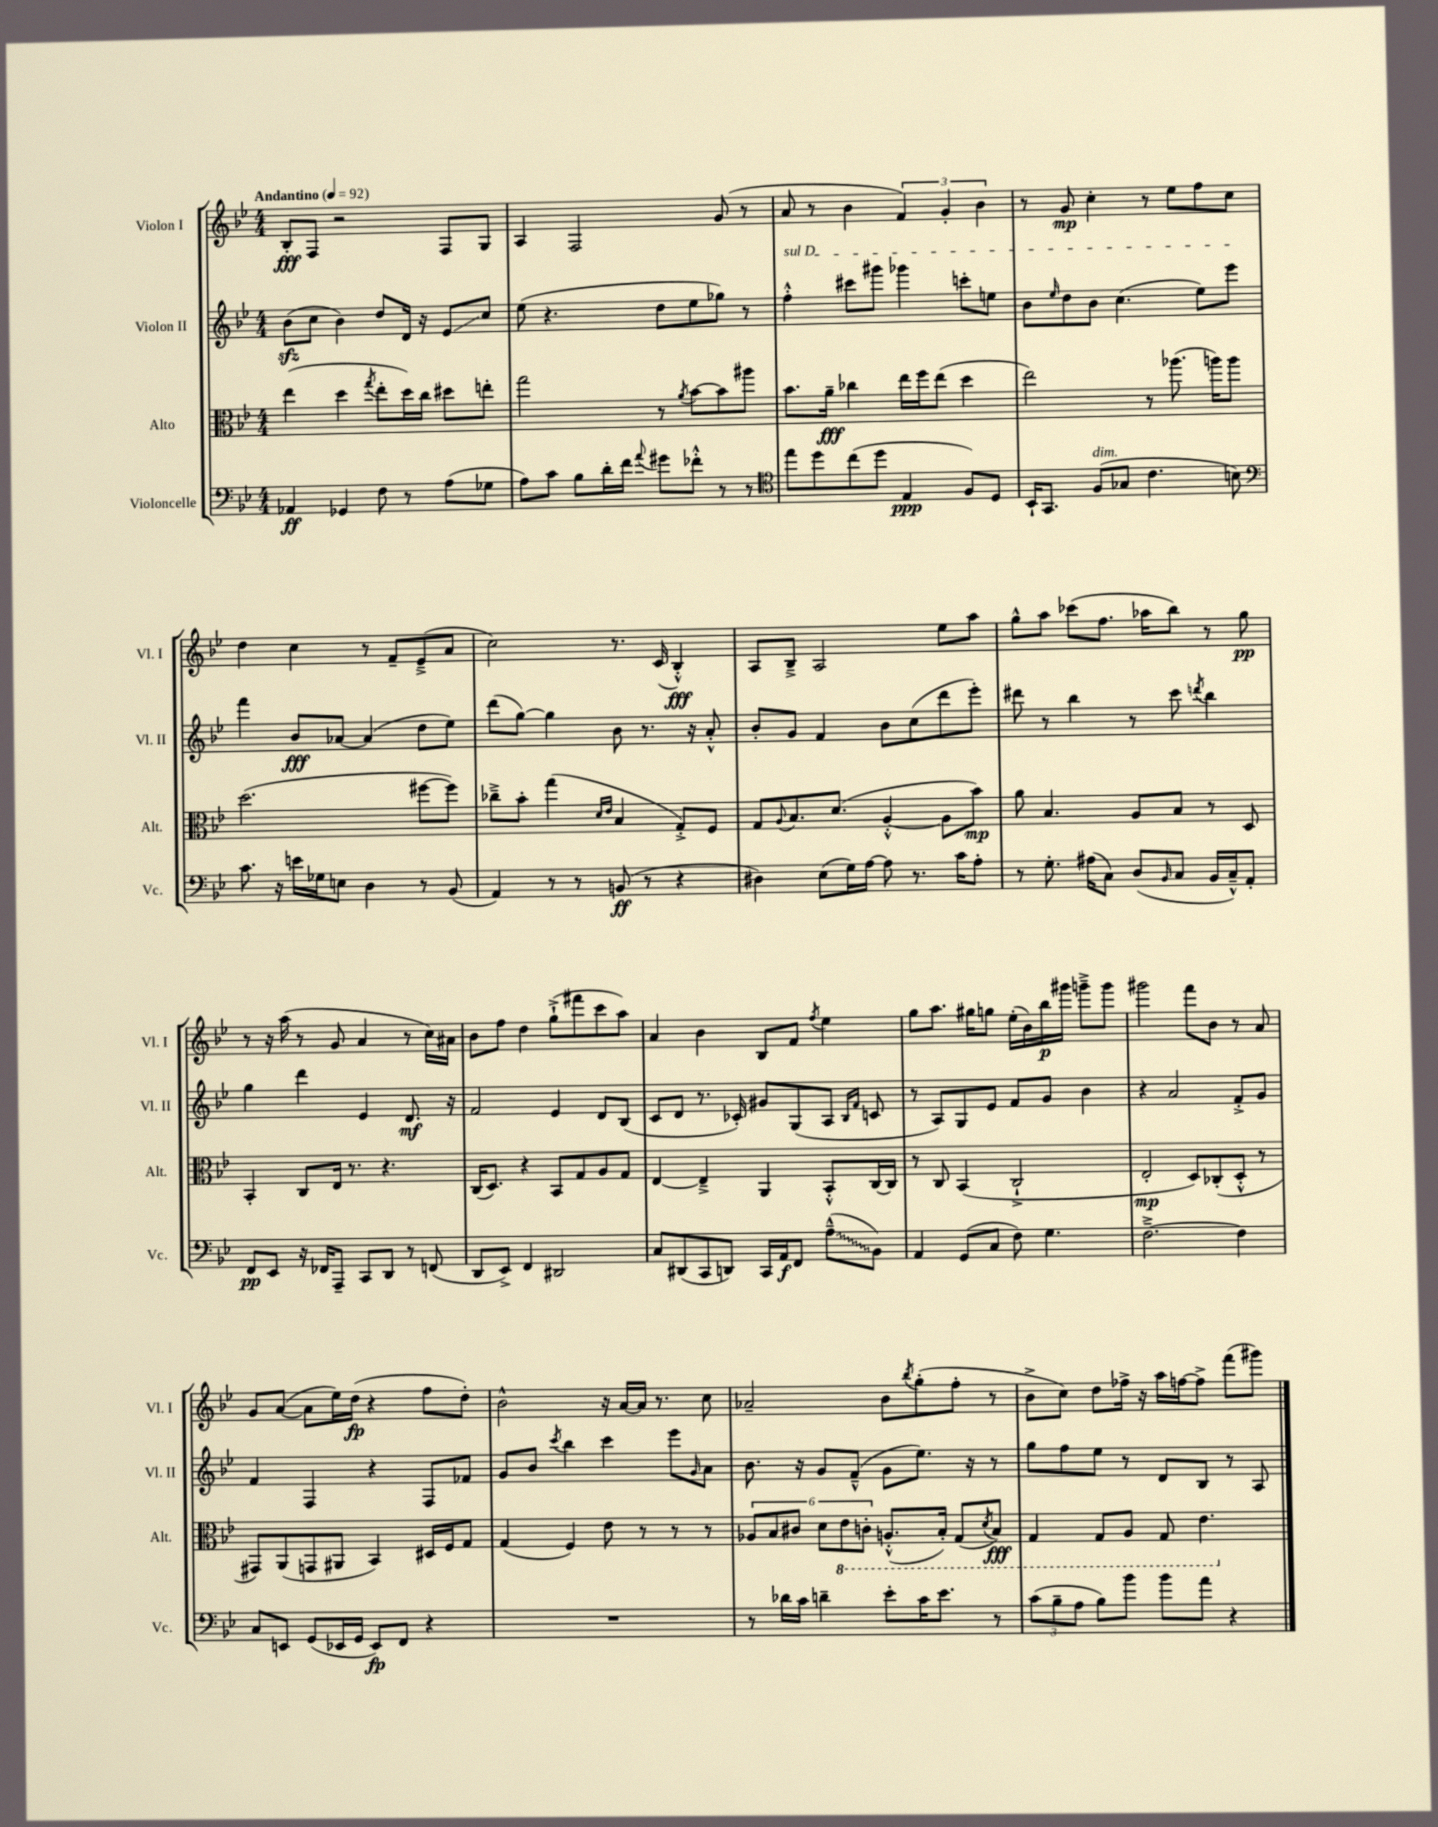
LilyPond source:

<<
\new StaffGroup <<
\new Staff = "s0" \with { instrumentName = "Violon I" shortInstrumentName = "Vl. I" } {
    \clef treble \key bes \major \numericTimeSignature \time 4/4 \tempo "Andantino" 4 = 92
    bes8-.\fff f8 r2 f8 g8 |
    a4 f2 g'8( r8 |
    a'8 r8 bes'4 \tuplet 3/2 { f'4) g'4-. bes'4 } |
    r8 g'8\mp c''4-. r8 ees''8 f''8 c''8 |
    d''4 c''4 r8 f'8-- ees'8--->( a'8 |
    c''2) r8. c'16( bes4-.-^\fff) |
    a8 bes8---> a2 ees''8 a''8 |
    g''8-^ a''8 ces'''8( f''8. aes''16 bes''8) r8 g''8\pp |
    r8 r16 a''16( r8 g'8 a'4 r8 c''16) ais'16 |
    bes'8 f''8 d''4 g''8-!->( fis'''8 c'''8 a''8) |
    a'4 bes'4 bes8 f'8 \acciaccatura { f''8 } ees''4 |
    g''8 a''8. gis''16 g''8 ees''16-.( bes'16) bes''16\p gis'''16 g'''8---> g'''8 |
    gis'''2 f'''8 bes'8 r8 a'8 |
    g'8 a'8~( a'8 ees''16) d''16\fp( r4 f''8 d''8-.) |
    bes'2-^ r16 a'16~ a'16 r8. c''8 |
    aes'2-- bes'8 \acciaccatura { bes''8 } g''8-.( f''8-. r8 |
    bes'8-> c''8) d''8 fes''16-> r16 a''16 f''16~ f''8-> f'''8( gis'''8) \bar "|." |
}
\new Staff = "s1" \with { instrumentName = "Violon II" shortInstrumentName = "Vl. II" } {
    \clef treble \key bes \major \numericTimeSignature \time 4/4
    bes'8\sfz( c''8 bes'4) d''8 d'16 r16 ees'8\glissando c''8 |
    ees''8( r4. d''8 ees''8 ges''8) r8 |
    \once \override TextSpanner.bound-details.left.text = \markup { \italic "sul D" } f''4-.-^\startTextSpan cis'''8 gis'''8 ges'''4 c'''8-. e''8 |
    bes'8 \grace { ees''16 } d''8 bes'8 c''4.( ees''8) ees'''8\stopTextSpan |
    f'''4 bes'8\fff aes'8~ aes'4( d''8 ees''8) |
    d'''8( g''8~) g''4 bes'8 r8. r16 a'8-.-^ |
    bes'8-. g'8 f'4 bes'8 c''8( d'''8 ees'''8-.) |
    dis'''8 r8 bes''4 r8 c'''8 \acciaccatura { d'''8 } bes''4 |
    g''4 d'''4 ees'4 d'8.\mf r16 |
    f'2 ees'4 d'8 bes8( |
    c'8 d'8 r8. ces'16-.) gis'8 g8( a8 \grace { bes16 f'16 } c'8 |
    r8 a8) g8 ees'8 f'8 g'8 bes'4 |
    r4 a'2 f'8-.-> g'8 |
    f'4 f4 r4 f8 fes'8 |
    g'8 bes'8 \acciaccatura { c'''8 } bes''4 c'''4 ees'''8 \grace { g'16 } a'8 |
    bes'8. r16 g'8 f'8---^( g'8 ees''8.) r16 r8 |
    g''8 f''8 ees''8 r8 d'8 bes8 r8 a8 \bar "|." |
}
\new Staff = "s2" \with { instrumentName = "Alto" shortInstrumentName = "Alt." } {
    \clef alto \key bes \major \numericTimeSignature \time 4/4
    ees''4( d''4 \acciaccatura { g''8 } ees''8-. d''16) c''16 dis''8 e''8-. |
    g''2 r8 \acciaccatura { a'8 } bes'8~ bes'8 ais''8 |
    bes'8. a'16--\fff ces''4 ees''16 f''16 ees''8( d''4 |
    ees''2) r8 aes''8.( a''16) a''8 |
    d''2.( fis''8~ fis''8) |
    ces''8---> bes'8-. g''4( \grace { d'16 ees'16 } bes4 g8-.->) f8 |
    g8 \appoggiatura { a8 } bes8. d'8.( a4~-.-^ a8 bes'8\mp) |
    a'8 bes4. a8 bes8 r8 d8 |
    bes,4-. c8 ees16 r8. r4. |
    c16( d8.) r4 bes,8 g8 a8 g8 |
    ees4~ ees4---> a,4 bes,8-.-^ c16~ c16 |
    r8 c8 bes,4( c2-!-> |
    ees2-.\mp d8) ces8-.( d8-.-^ r8 |
    gis,8) a,8( g,8 ais,8 bes,4) dis16 f16 g8 |
    g4( f4) ees'8 r8 r8 r8 |
    \tuplet 6/4 { aes8 bes8 cis'8 d'8 \ottava #-1 ees8 c!8-. } a,!8.-.-^( bes,16-.) g,8( \acciaccatura { d8 } bes,8\fff) |
    g,4 g,8 a,8 g,8 ees4. \ottava #0 \bar "|." |
}
\new Staff = "s3" \with { instrumentName = "Violoncelle" shortInstrumentName = "Vc." } {
    \clef bass \key bes \major \numericTimeSignature \time 4/4
    aes,4\ff ges,4 f8 r8 a8( ges8 |
    a8) c'8 bes8 d'16-. f'16 \appoggiatura { a'8 } gis'8 fes'8-.-^ r8 r8 |
    \clef tenor ees''8 d''8 c''8( d''8 ees4\ppp f8) d8 |
    bes,16-! g,8. f8^\markup { \italic "dim." }( ges8 c'4. b8) |
    \clef bass c'8. r16 e'16 ges16 e8 d4 r8 bes,8( |
    a,4) r8 r8 b,8\ff( r8 r4 |
    dis4) ees8( g16) a16~ a8 r8. c'16 a8-. |
    r8 g8.-. ais16( c8) d8( \grace { bes,16 } c8 bes,16 c16---^) a,8-. |
    f,8\pp ees,8 r16 fes,16 a,,8-- c,8 d,8 r8 f,8( |
    d,8 ees,8->) f,4 dis,2 |
    c8 dis,8( c,8 d,8) c,16 a,16\f f,8 \once \override Glissando.style = #'zigzag a8---^\glissando( bes,8) |
    a,4 g,8( c8 f8) g4. |
    f2.~---> f4 |
    c8 e,8 g,8( ees,16 g,16 ees,8\fp) f,8 r4 |
    R1 |
    r8 des'16 c'16 d'4-- ees'8-. c'16 ees'8. r8 |
    \tuplet 3/2 { c'8( bes8-- a8 } bes8) bes'8 bes'8 a'8 r4 \bar "|." |
}
>>
>>
\layout { \context { \Score \remove "Bar_number_engraver" } }
